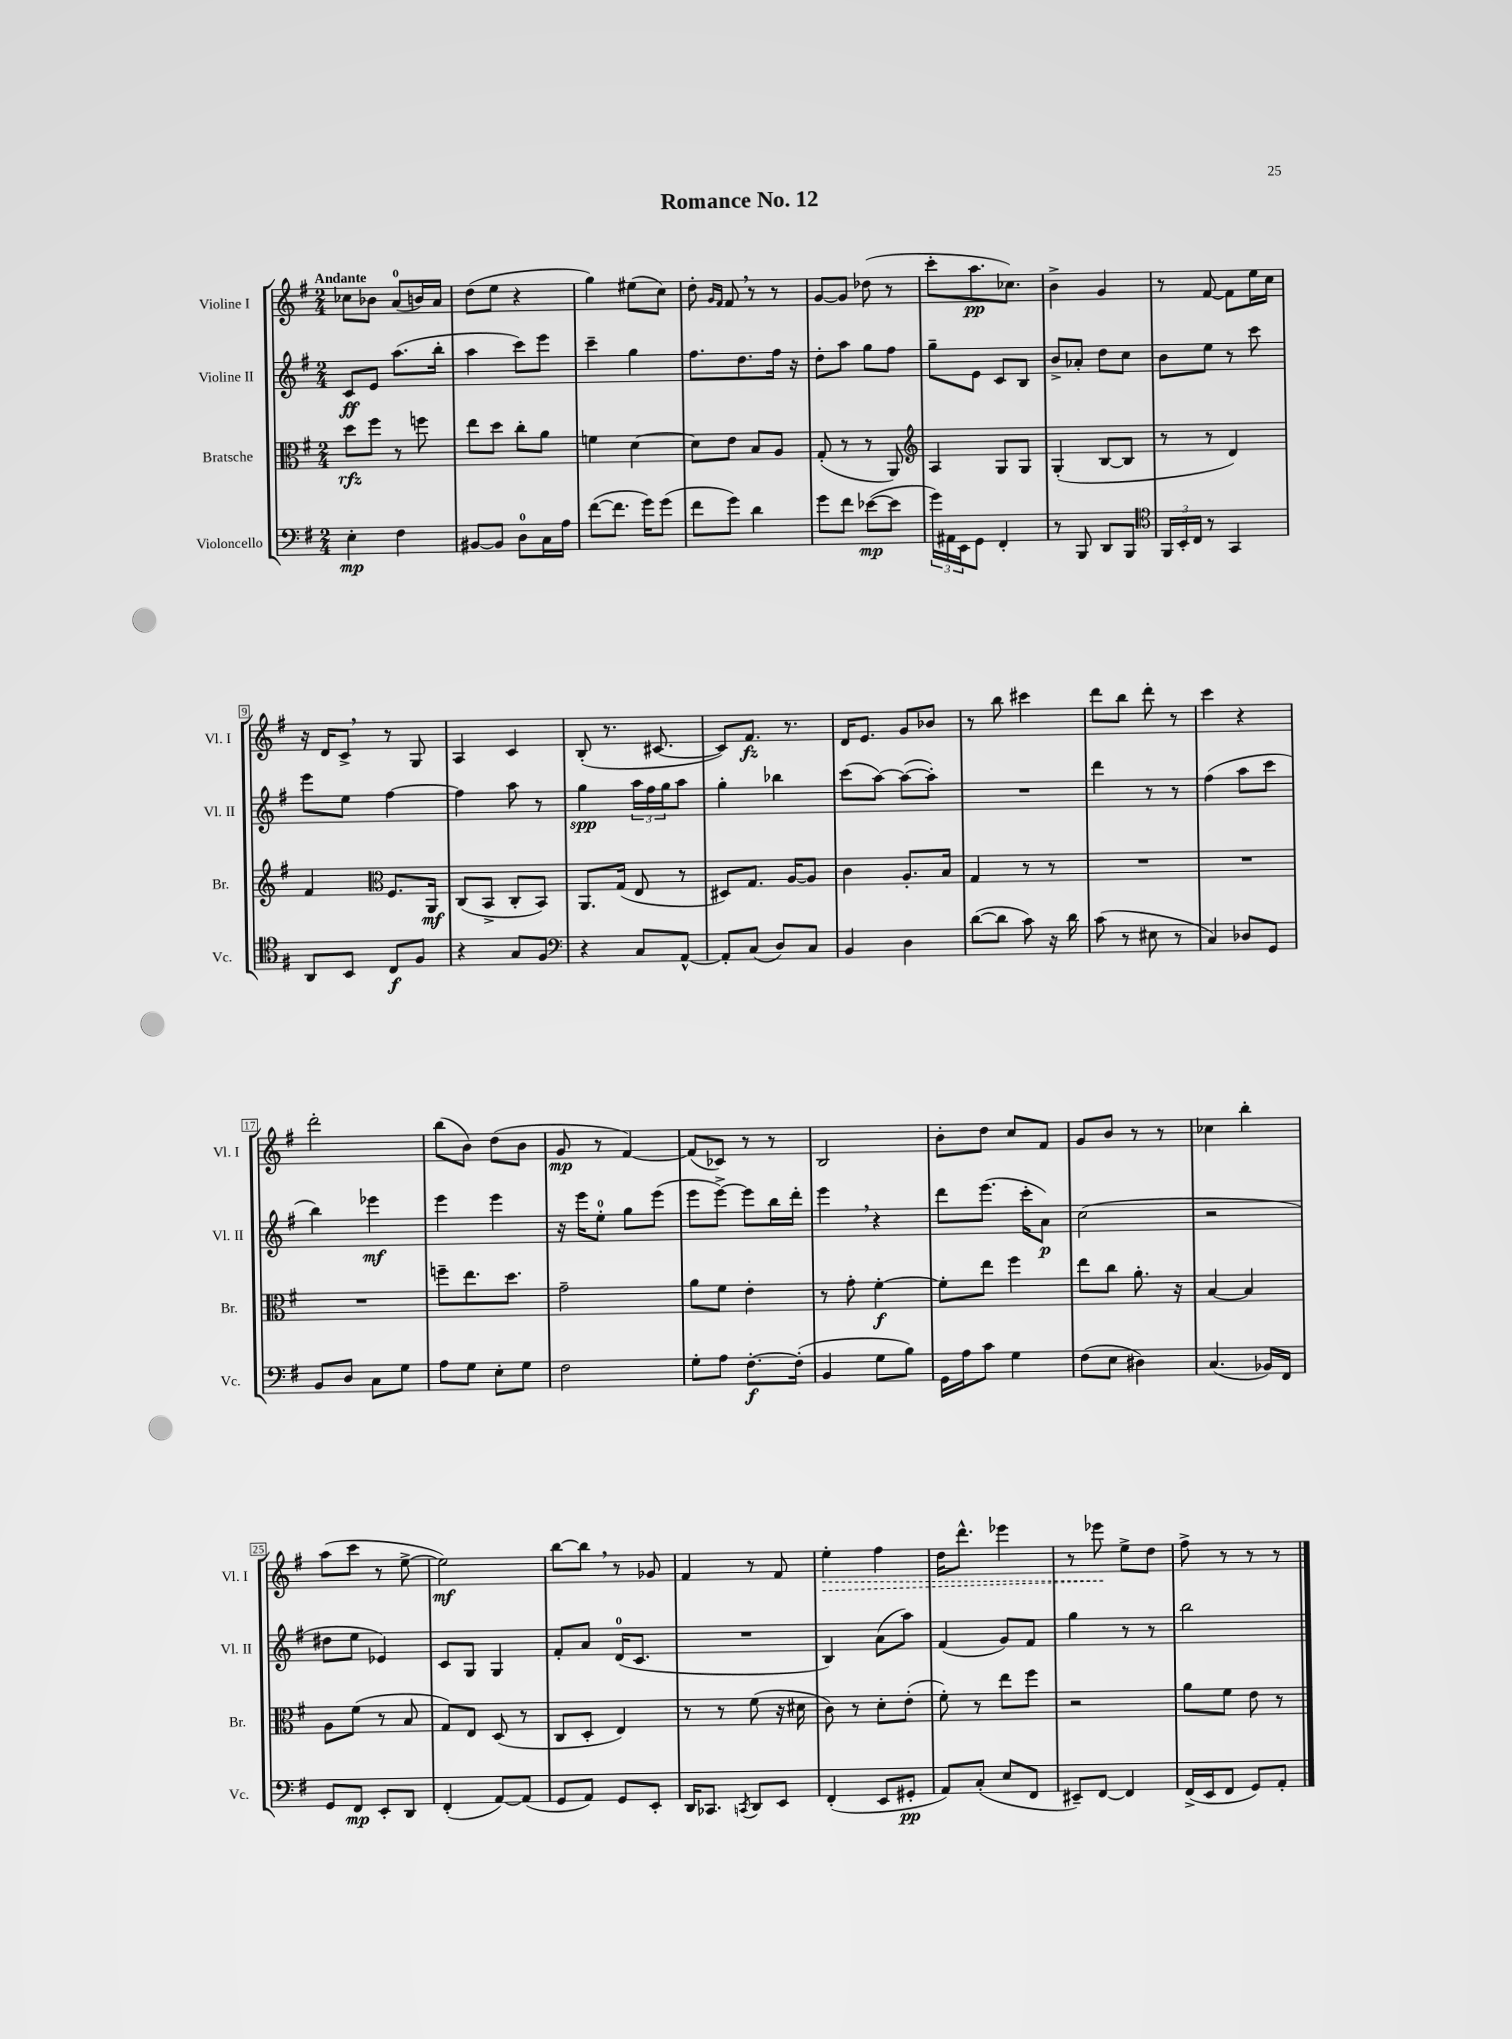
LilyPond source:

\header { title = "Romance No. 12" }
<<
\new StaffGroup <<
\new Staff = "s0" \with { instrumentName = "Violine I" shortInstrumentName = "Vl. I" } {
    \clef treble \key g \major \numericTimeSignature \time 2/4 \tempo "Andante"
    ces''8 bes'8 a'8-0( b'16) a'16 |
    d''8( e''8 r4 |
    g''4) eis''8( c''8) |
    d''8-. \grace { g'16 fis'16 } fis'8 \breathe r8 r8 |
    g'8~ g'8 des''8( r8 |
    c'''8-. a''8.\pp ces''8.) |
    b'4-> g'4 |
    r8 fis'8~ fis'8 e''16 c''16 |
    r16 d'16 c'8-> \breathe r8 g8 |
    a4 c'4 |
    b8-.( r8. cis'8.~ |
    cis'8) fis'8.\fz r8. |
    d'16 e'8. g'8 bes'8 |
    r8 b''8 cis'''4 |
    d'''8 b''8 d'''8-. r8 |
    c'''4 r4 |
    d'''2-. |
    b''8( b'8) d''8( b'8 |
    g'8\mp r8 fis'4~) |
    fis'8( ces'8) r8 r8 |
    b2 |
    b'8-. d''8 c''8 fis'8 |
    g'8 b'8 r8 r8 |
    ces''4 b''4-. |
    a''8( c'''8 r8 e''8~-> |
    e''2\mf) |
    b''8~ b''8 \breathe r8 ges'8 |
    fis'4 r8 fis'8 |
    \once \override Hairpin.style = #'dashed-line e''4-.\> fis''4 |
    d''16 d'''8.-^ ees'''4 |
    r8 ees'''8\! e''8-> d''8 |
    fis''8-> r8 r8 r8 \bar "|." |
}
\new Staff = "s1" \with { instrumentName = "Violine II" shortInstrumentName = "Vl. II" } {
    \clef treble \key g \major \numericTimeSignature \time 2/4
    c'8\ff e'8 a''8.( b''16-. |
    a''4 c'''8) e'''8 |
    c'''4-- g''4 |
    fis''8. d''8. fis''16 r16 |
    d''8-. a''8 g''8 fis''8 |
    g''8-- e'8 c'8 b8 |
    b'8-> aes'8-. d''8 c''8 |
    b'8 e''8 r8 c'''8 |
    e'''8 e''8 fis''4~ |
    fis''4 a''8 r8 |
    g''4\spp \tuplet 3/2 { a''16 fis''16 g''16 } a''8 |
    g''4-. bes''4 |
    c'''8( a''8~) a''8~( a''8-.) |
    R2 |
    d'''4 r8 r8 |
    fis''4( a''8 c'''8 |
    b''4) ees'''4\mf |
    e'''4 e'''4 |
    r16 e'''16 e''8-0-. g''8 e'''8( |
    e'''8 e'''8~->) e'''8 b''16 d'''16-. |
    e'''4 \breathe r4 |
    d'''8 e'''8.( c'''16-. a'8\p) |
    c''2( |
    r2 |
    dis''8 e''8 ees'4) |
    c'8 g8 g4 |
    fis'8-. a'8 d'16-0( c'8. |
    R2 |
    b4) a'8( a''8) |
    fis'4( g'8) fis'8 |
    g''4 r8 r8 |
    b''2 \bar "|." |
}
\new Staff = "s2" \with { instrumentName = "Bratsche" shortInstrumentName = "Br." } {
    \clef alto \key g \major \numericTimeSignature \time 2/4
    d''8\rfz fis''8 r8 f''8 |
    e''8 d''8 c''8-. a'8 |
    f'4 d'4~ |
    d'8 e'8 b8 a8 |
    g8-.( r8 r8 a,8) |
    \clef treble a4 g8 g8 |
    g4-.( b8~ b8 |
    r8 r8 d'4) |
    fis'4 \clef alto fis8. a,16\mf |
    c8( b,8-> c8-. b,8) |
    a,8. g16( e8 r8 |
    dis8) g8. a16~ a8 |
    c'4 a8.-. b16 |
    g4 r8 r8 |
    R2 |
    R2 |
    R2 |
    f''8-- e''8. d''8. |
    g'2-- |
    a'8 fis'8 e'4-. |
    r8 g'8-. fis'4~-.\f |
    fis'8-. e''8 fis''4 |
    e''8 c''8 a'8.-. r16 |
    b4~ b4 |
    a8 fis'8( r8 b8 |
    g8) e8 d8( r8 |
    c8 d8-. e4) |
    r8 r8 fis'8( r16 dis'16 |
    c'8) r8 d'8-. e'8-.( |
    fis'8-.) r8 e''8 fis''8 |
    r2 |
    a'8 fis'8 e'8 r8 \bar "|." |
}
\new Staff = "s3" \with { instrumentName = "Violoncello" shortInstrumentName = "Vc." } {
    \clef bass \key g \major \numericTimeSignature \time 2/4
    e4-.\mp fis4 |
    bis,8~ bis,8 d8-0 c16 a16 |
    fis'8~( fis'8. g'16) g'8( |
    fis'8 g'8) d'4 |
    g'8 fis'8 ees'8~\mp( ees'8 |
    \tuplet 3/2 { g'16) ais,16 e,16 } g,8 fis,4-. |
    r8 b,,8 d,8 b,,8 |
    \clef tenor \tuplet 3/2 { fis,16 b,16-. c16 } r8 g,4 |
    a,8 b,8 c8\f fis8 |
    r4 g8 fis8 |
    \clef bass r4 c8 a,8~-^ |
    a,8-. c8( d8) c8 |
    b,4 d4 |
    d'8~( d'8 c'8) r16 d'16 |
    c'8( r8 eis8 r8 |
    c4) des8 g,8 |
    b,8 d8 c8 g8 |
    a8 g8 e8-. g8 |
    fis2 |
    g8-. a8 fis8.~-.\f fis16-.( |
    b,4 g8 b8) |
    g,16 a16 c'8 g4 |
    fis8( e8 dis4) |
    c4.( bes,16) fis,16 |
    g,8 fis,8\mp e,8-. d,8 |
    fis,4-.( a,8~) a,8( |
    g,8 a,8) g,8 e,8-. |
    d,16 ces,8. \acciaccatura { c,8 } d,8 e,8 |
    fis,4-.( e,8 gis,8-.\pp |
    a,8) c8-.( e8 fis,8 |
    eis,8--) fis,8~ fis,4 |
    fis,16->( e,16 fis,8 g,8) a,8-. \bar "|." |
}
>>
>>
\layout { \context { \Score \override BarNumber.stencil = #(make-stencil-boxer 0.1 0.3 ly:text-interface::print) } }
